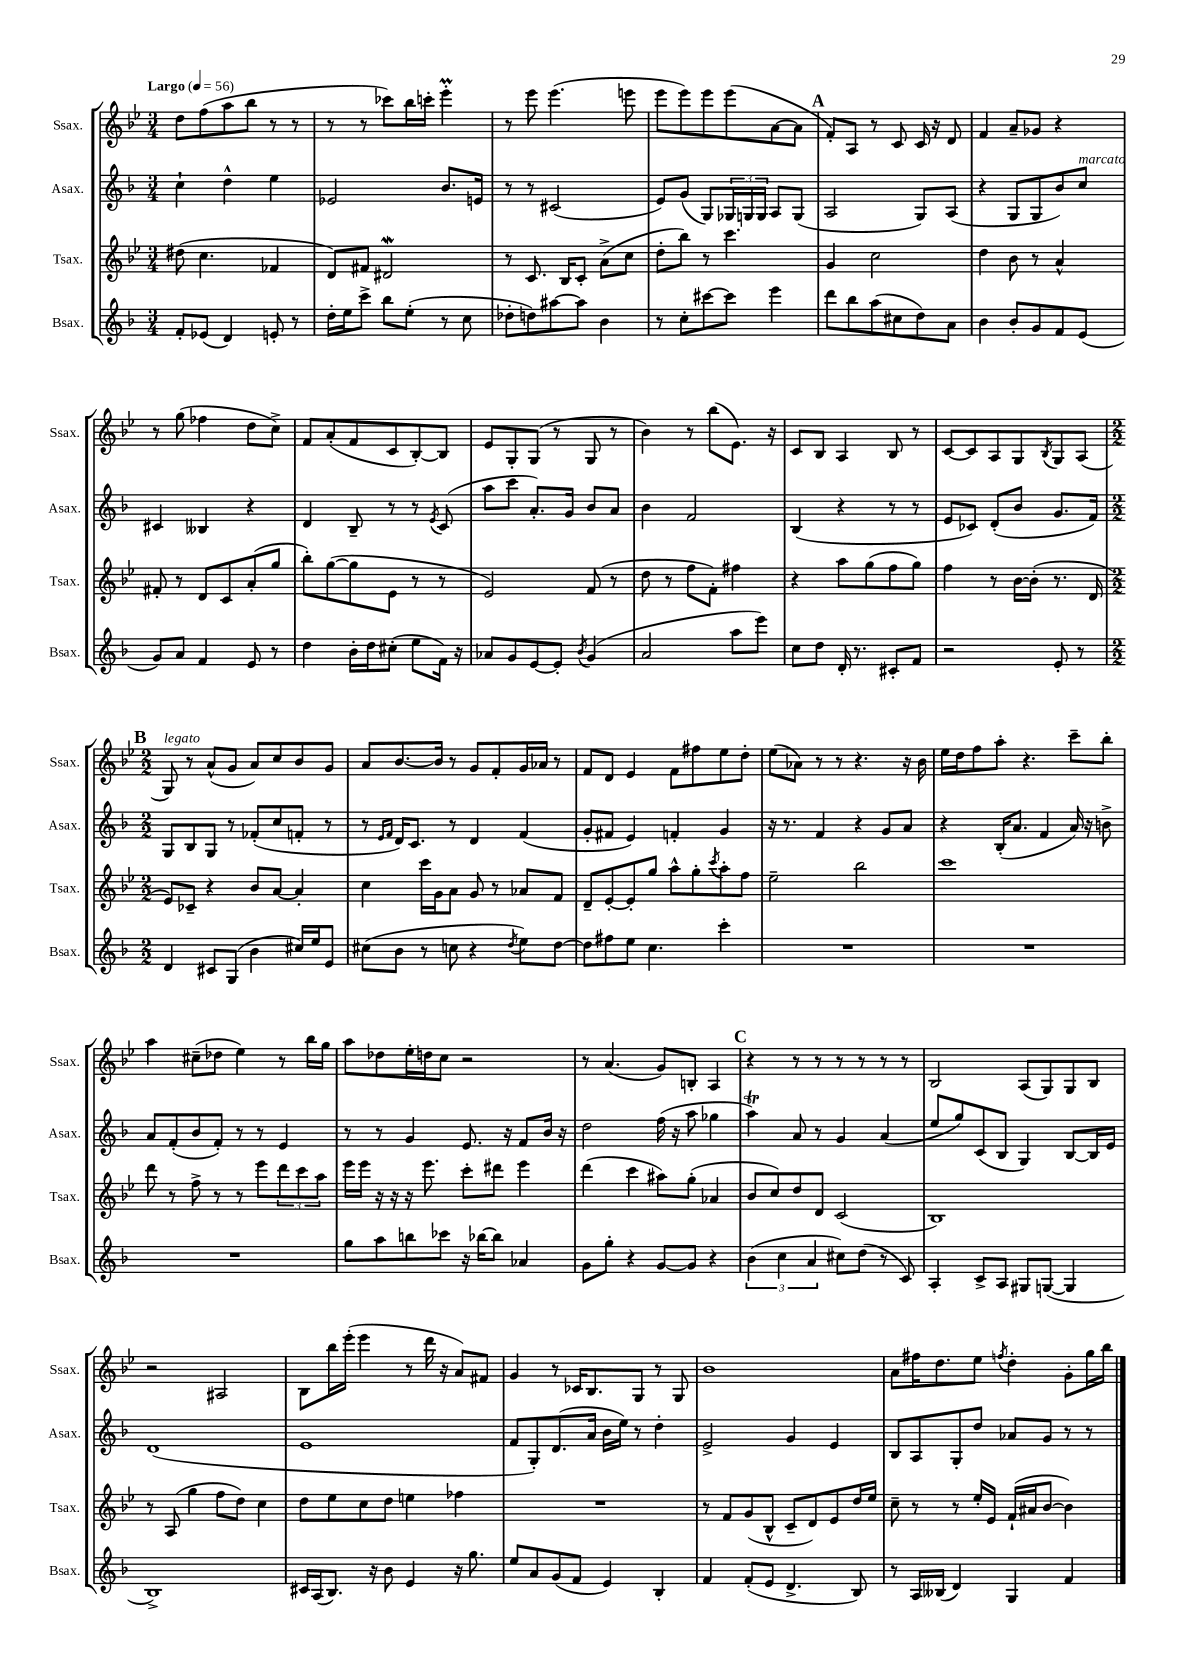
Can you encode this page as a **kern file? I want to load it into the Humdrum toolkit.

**kern	**kern	**kern	**kern
*part4	*part3	*part2	*part1
*staff4	*staff3	*staff2	*staff1
*I"Bsax.	*I"Tsax.	*I"Asax.	*I"Ssax.
*I'Bsax.	*I'Tsax.	*I'Asax.	*I'Ssax.
*clefG2	*clefG2	*clefG2	*clefG2
*k[b-]	*k[b-e-]	*k[b-]	*k[b-e-]
*M3/4	*M3/4	*M3/4	*M3/4
*MM56	*MM56	*MM56	*MM56
=1	=1	=1	=1
!	!	!	!LO:TX:a:B:t=Largo
8f'/L	(8dd#X\	4cc`\	8dd\L
(8e-X/J	4.cc\	.	(8ff\
4d/)	.	4dd^^\	8aa\
.	.	.	8bb-\J
8en'/	4f-X/	4ee\	8r
8r	.	.	8r
=2	=2	=2	=2
16dd'\LL	8d/L)	2e-X/	8r
16ee\J	.	.	.
8ccc^\J	8f#X/J	.	8r
8bb-\L	2d#XW/	.	8ccc-X\L)
(8ee'\J	.	.	16bb-\L
.	.	.	16cccn'\JJ
8r	.	8.b-/L	4eee-M'\
8cc\	.	.	.
.	.	16en/Jk	.
=3	=3	=3	=3
8dd-X'\L	8r	8r	8r
8ddn\)	8.c/	8r	8eee-\
[8aa#X\	.	(2c#X/	(4.eee-\
.	16B-/KL	.	.
8aa#\J]	8c'/J	.	.
4b-\	(8a^\L	.	.
.	8cc\J	.	8eeen\
=4	=4	=4	=4
8r	8dd'\L	8e/L)	8eee-\L
8cc'\L	8bb-\J)	(8g/J	8eee-\)
[8ccc#X\	8r	8G/L)	8eee-\
8ccc#\J]	4.ccc\	24G-X/L	(8eee-\
.	.	24Gn/	.
.	.	24G/JJ	.
4eee\	.	8A/L	[8a\
.	.	(8G/J	8a\J]
!!LO:REH:place=s1:t=A
=5	=5	=5	=5
8ddd\L	4g/	2A/	8f'/L)
8bb-\	.	.	8A/J
(8aa\	2cc\	.	8r
8cc#X\	.	.	8c/
8dd\)	.	8G/L)	16c/
.	.	.	16r
8a\J	.	(8A/J	8d/
=6	=6	=6	=6
4b-\	4dd\	4r	4f/
8b-'/L	8b-\	8G/L	8a~/L
8g/	8r	8G/	8g-X/J
8f/	4a^^/	8b-/)	4r
!	!	!LO:TX:a:i:t=marcato	!
(8e/J	.	8cc/J	.
!!LO:LB:g=z
=7	=7	=7	=7
8g/L)	8f#X'/	4c#X/	8r
8a/J	8r	.	(8gg\
4f/	8d/L	4B--X/	4ff-X\
.	8c/	.	.
8e/	(8a'/	4r	8dd\L
8r	8gg/J	.	8cc^\J)
=8	=8	=8	=8
4dd\	8bb-'\L)	4d/	8f/L
.	([8gg\	.	(8a'/
16b-'\LL	8gg\]	8B-~/	8f/
16dd\J	.	.	.
(8cc#X'\J	8e-\J	8r	8c/
8ee\L	8r	8r	[8B-'/)
.	.	8qe/	.
16f\Jk)	8r	(8c/	8B-/J]
16r	.	.	.
=9	=9	=9	=9
8a-X/L	2e-/)	8aa\L	8e-/L
8g/	.	8ccc\J	8G'/
[8e/	.	8.a'/L)	(8G/J
8e'/J]	.	.	8r
.	.	16g/Jk	.
8qb-/	.	.	.
(4g/	(8f/	8b-/L	8G/
.	8r	8a/J	8r
=10	=10	=10	=10
2a/	8dd\	4b-\	4b-\)
.	8r	.	.
.	8ff\L	2f/	8r
.	8f'\J)	.	(8bb-\L
8aa\L	4ff#X\	.	8.e-\J)
8eee\J)	.	.	.
.	.	.	16r
=11	=11	=11	=11
8cc\L	4r	(4B-/	8c/L
8dd\J	.	.	8B-/J
16d'/	8aa\L	4r	4A/
8.r	.	.	.
.	(8gg\	.	.
8c#X'/L	8ff\	8r	8B-/
8f/J	8gg\J)	8r	8r
=12	=12	=12	=12
2r	4ff\	8e/L	[8c/L
.	.	8c-X/J)	8c/]
.	8r	(8d'/L	8A/
.	[16b-\LL	8b-/J	8G/
.	(16b-'\JJ]	.	.
.	.	.	8qB-/
8e'/	8.r	8.g/L	8G/
8r	.	.	(8A/J
.	16d/	16f/Jk)	.
!!LO:LB:g=z
!!LO:REH:place=s1:t=B
=13	=13	=13	=13
*M2/2	*M2/2	*M2/2	*M2/2
!	!	!	!LO:TX:a:i:t=legato
4d/	8e-/L)	8G/L	8G/)
.	8c-X~/J	8B-/	8r
8c#X/L	4r	8G/J	(8a^^/L
(8G/J	.	8r	8g/J
4b-\	8b-/L	(8f-X'/L	8a/L)
.	[8a/J	8cc/	8cc/
16cc#X/LL)	4a'/]	8fn'/J	8b-/
16ee/J	.	.	.
8e/J	.	8r	8g/J
=14	=14	=14	=14
(8cc#X\L	4cc\	8r	8a/L
.	.	16qqe/LL	.
.	.	16qqf/JJ	.
8b-\J	.	16d/KL)	[8.b-/
.	.	8.c/J	.
8r	16ccc\LL	.	.
.	16g\J	.	16b-/Jk]
8ccn\	8a\J	8r	8r
4r	8g/	4d/	8g/L
.	8r	.	8f'/
8qdd/	.	.	.
8ee\L)	8a-X/L	(4f/	16g/L
.	.	.	16a-X/JJ
[8dd\J	8f/J	.	8r
=15	=15	=15	=15
8dd\L]	8d~/L	8g'/L	8f/L
8ff#X\	[8e-'/	8f#X/J	8d/J
8ee\J	8e-'/]	4e/)	4e-/
4.cc\	8gg/J	.	.
.	8aa^^\L	4fn'/	8f\L
.	8gg'\	.	8ff#X\
.	8qccc/	.	.
4ccc'\	8aa'\	4g/	8ee-\
.	8ff\J	.	8dd'\J
=16	=16	=16	=16
1r	2ee-~\	16r	(8ee-\L
.	.	8.r	.
.	.	.	8a-X\J)
.	.	4f/	8r
.	.	.	8r
.	2bb-\	4r	4.r
.	.	8g/L	.
.	.	8a/J	16r
.	.	.	16b-\
=17	=17	=17	=17
1r	1ccc	4r	16ee-\LL
.	.	.	16dd\J
.	.	.	8ff\
.	.	(16B-'/KL	8aa'\J
.	.	8.a/J	.
.	.	.	4.r
.	.	4f/	.
.	.	16a/)	8ccc~\L
.	.	16r	.
.	.	8bn^\	8bb-'\J
!!LO:LB:g=z
=18	=18	=18	=18
1r	8ddd\	8a/L	4aa\
.	8r	(8f'/	.
.	8ff^\	8b-/	(8cc#X~\L
.	8r	8f'/J)	8dd-X\J
.	8r	8r	4ee-\)
.	8eee-\L	8r	.
.	12ddd\	4e/	8r
.	12ccc\	.	.
.	.	.	16bb-\LL
.	12aa\J	.	.
.	.	.	16gg\JJ
=19	=19	=19	=19
8gg\L	16eee-\LL	8r	8aa\L
.	16eee-\JJ	.	.
8aa\	16r	8r	8dd-X\
.	16r	.	.
8bbn\	16r	4g/	16ee-'\L
.	8.eee-\	.	16ddn\J
8ccc-X\J	.	.	8cc\J
16r	8ccc'\L	8.e/	2r
[16bb-X\KL	.	.	.
8bb-\J]	8ddd#X\J	.	.
.	.	16r	.
4a-X/	4eee-\	8f/L	.
.	.	16b-/Jk	.
.	.	16r	.
=20	=20	=20	=20
8g\L	(4ddd\	2dd\	8r
8gg'\J	.	.	(4.a/
4r	4ccc\	.	.
[8g/L	8aa#X\L)	(16ff\	8g/L)
.	.	16r	.
8g/J]	(8gg'\J	8aa\	8Bn'/J
4r	4a-X/	4gg-X\	4A/
!!LO:REH:place=s1:t=C
=21	=21	=21	=21
(6b-\	8b-/L	4aat\)	4r
.	8cc/)	.	.
6cc\	.	.	.
.	8dd/	8a/	8r
6a/	.	.	.
.	8d/J	8r	8r
8cc#X\L)	(2c/	4g/	8r
(8dd\J	.	.	8r
8r	.	(4a/	8r
8c/)	.	.	8r
=22	=22	=22	=22
4A'/	1B-)	8ee/L	2B-/
.	.	8gg/)	.
8c^/L	.	(8c/	.
8A/J	.	8B-/J	.
8G#X/L	.	4G/)	(8A/L
([8Gn/J	.	.	8G/)
4G/]	.	[8B-/L	8G/
.	.	16B-/L]	8B-/J
.	.	16e/JJ	.
!!LO:LB:g=z
=23	=23	=23	=23
1B-^)	8r	(1d	2r
.	(8A/	.	.
.	4gg\	.	.
.	8ff\L	.	2A#X/
.	8dd\J)	.	.
.	4cc\	.	.
=24	=24	=24	=24
16c#X/LL	8dd\L	1e	8B-\L
(16A/J	.	.	.
8.B-/J)	8ee-\	.	16bb-\L
.	.	.	(16eee-'\JJ
.	8cc\	.	4eee-\
16r	.	.	.
8b-\	8dd\J	.	.
4e/	4een\	.	8r
.	.	.	16ddd\
.	.	.	16r
16r	4ff-X\	.	8a/L)
8.gg\	.	.	.
.	.	.	8f#X/J
=25	=25	=25	=25
8ee/L	1r	8f/L	4g/
8a/	.	8G'/)	.
(8g/	.	(8.d/	8r
8f/J	.	.	16c-X/KL
.	.	16a/Jk	8.B-/
4e/)	.	16b-\LL	.
.	.	16ee\JJ)	.
.	.	8r	8G/J
4B-'/	.	4dd'\	8r
.	.	.	8G/
=26	=26	=26	=26
4f/	8r	2e^/	1b-
.	8f/L	.	.
(8f'/L	(8g/	.	.
8e/J	8B-^^/J	.	.
4.d^/	8c~/L	4g/	.
.	8d/)	.	.
.	8e-/	4e/	.
8B-/)	16dd/L	.	.
.	16ee-/JJ	.	.
=27	=27	=27	=27
8r	8cc~\	8B-/L	8a\L
16A/LL	8r	8A/	16ff#X\K
(16B--X/JJ	.	.	8.dd\
4d/)	8r	8G'/	.
.	16ee-'/LL	8dd/J	8ee-\J
.	16e-/JJ	.	.
.	.	.	8qffn/
4G/	(16f`/LL	8a-X/L	4dd'\
.	16a#X/J	.	.
.	[8b-/J	8g/J	.
4f/	4b-\])	8r	8g'\L
.	.	8r	16gg\L
.	.	.	16bb-\JJ
==	==	==	==
*-	*-	*-	*-
